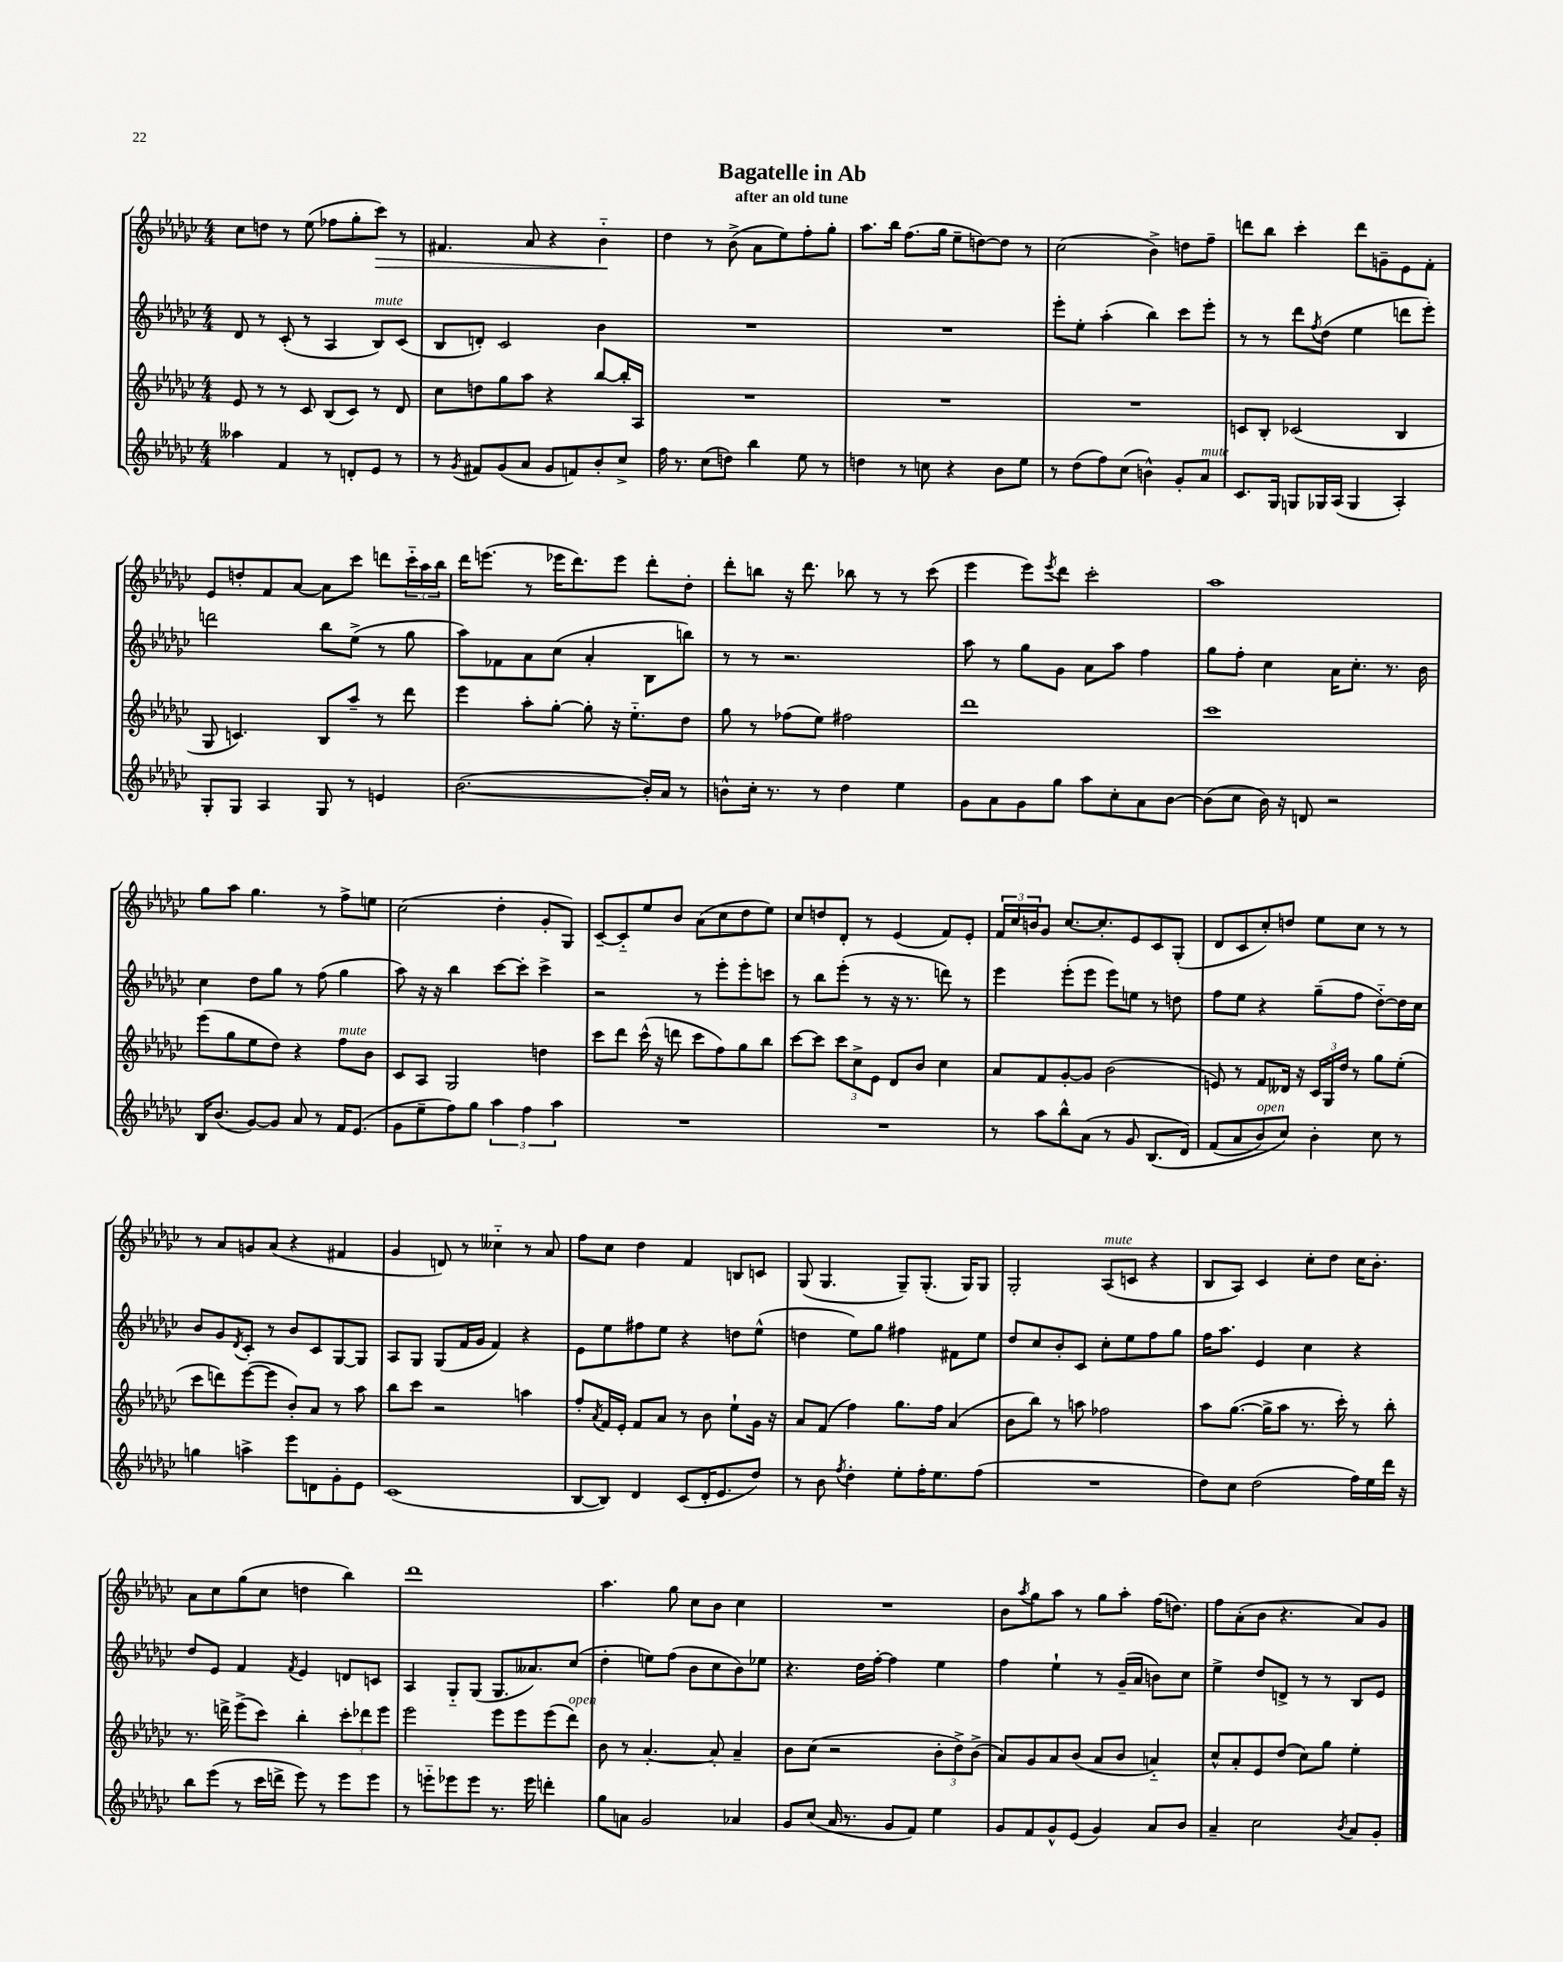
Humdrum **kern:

**kern	**kern	**kern	**kern	**dynam
*part4	*part3	*part2	*part1	*part1
*staff4	*staff3	*staff2	*staff1	*staff1
*clefG2	*clefG2	*clefG2	*clefG2	*
*k[b-e-a-d-g-c-]	*k[b-e-a-d-g-c-]	*k[b-e-a-d-g-c-]	*k[b-e-a-d-g-c-]	*
*M4/4	*M4/4	*M4/4	*M4/4	*
=1	=1	=1	=1	=1
4aa--X\	8e-/	8d-/	8cc-\L	.
.	8r	8r	8ddn\J	.
4f/	8r	(8c-'/	8r	.
.	8c-/	8r	(8ee-\	.
8r	(8B-/L	4A-/	8ff-X\L	.
8dn'/L	8c-/J)	.	8gg-'\	.
!	!	!LO:TX:a:i:t=mute	!	!
!	!	!	!	!LO:HP:b
8e-/J	8r	8B-/L)	8ccc-\J)	>
8r	8d-/	(8c-/J	8r	.
=2	=2	=2	=2	=2
8r	8cc-\L	8B-/L	4.f#X/	.
8qg-/	.	.	.	.
8f#X/L	8ddn\	8dn'/J)	.	.
(8g-/	8gg-\	2c-/	.	.
8a-/J	8aa-\J	.	8a-/	.
8g-/L	4r	.	4r	.
8fn/)	.	.	.	.
8b-'/	[8bb-/L	4b-\	4b-\	.
8cc-^/J	16bb-'/L]	.	.	.
.	16A-/JJ	.	.	.
.	.	.	.	]
=3	=3	=3	=3	=3
16ff\	1r	1r	4dd-\	.
8.r	.	.	.	.
(8cc-\L	.	.	8r	.
8ddn\J)	.	.	(8b-^\	.
4bb-\	.	.	8a-\L	.
.	.	.	8ee-\)	.
8ee-\	.	.	8ff'\	.
8r	.	.	8gg-'\J	.
=4	=4	=4	=4	=4
4ddn\	1r	1r	8.aa-\L	.
.	.	.	16bb-\Jk	.
8r	.	.	(8.ff\L	.
8ccn\	.	.	.	.
.	.	.	16gg-\Jk	.
4r	.	.	8ee-~\L	.
.	.	.	[8ddn\)	.
8b-\L	.	.	8dd\J]	.
8ee-\J	.	.	8r	.
=5	=5	=5	=5	=5
8r	1r	8eee-'\L	(2cc-\	.
(8dd-\L	.	8ee-'\J	.	.
8ff\)	.	(4aa-'\	.	.
(8cc-\J	.	.	.	.
4bn^^\)	.	4bb-\)	4b-^\)	.
8g-'/L	.	8ccc-\L	8ddn\L	.
!LO:TX:a:i:t=mute	!	!	!	!
8a-/J	.	8eee-'\J	8ff~\J	.
=6	=6	=6	=6	=6
8.c-/L	8cn/L	8r	8dddn\L	.
.	8B-'/J	8r	8bb-\J	.
16G-/Jk	.	.	.	.
8Gn/L	(2c-X/	8ddd-\L	4ccc-'\	.
.	.	8qff/	.	.
16G-X/L	.	(8dd-\J	.	.
(16A-/JJ	.	.	.	.
4G-/	.	4ee-\	8ddd\L	.
.	.	.	8gn~\	.
4A-'/)	4B-/	8dddn\L	8e-\	.
.	.	8eee-'\J)	8f'\J	.
!!LO:LB:g=z
=7	=7	=7	=7	=7
8G-'/L	8G-/	2dddn\	8e-/L	.
8G-/J	4.cn/)	.	8ddn'/	.
4A-/	.	.	8f/	.
.	.	.	[8a-/J	.
8G-/	8B-/L	8bb-\L	8a-\L]	.
8r	8aa-~/J	(8ee-^\J	8ccc-\J	.
4en/	8r	8r	8dddn\L	.
.	8ddd-\	8gg-\	24ccc-\L	.
.	.	.	24aa-\	.
.	.	.	24bb-\JJ	.
=8	=8	=8	=8	=8
([2.b-\	4eee-\	8aa-\L)	16ddd-\KL	.
.	.	.	(8.eeen\J	.
.	.	8f-X\	.	.
.	8aa-'\L	8a-\	8r	.
.	[8gg-'\J	(8cc-\J	16eee-X\KL	.
.	.	.	8.ddd-\)	.
.	8gg-'\]	4a-'/	.	.
.	16r	.	8eee-\J	.
.	8.ee-\L	.	.	.
16b-'/LL])	.	8B-\L	8ddd-'\L	.
16a-/JJ	.	.	.	.
8r	8dd-\J	8bbn\J)	8dd-'\J	.
=9	=9	=9	=9	=9
8bn^^\L	8gg-\	8r	8ddd-'\L	.
16cc-'\Jk	8r	8r	8bbn\J	.
8.r	.	.	.	.
.	(8ff-X\L	2.r	16r	.
.	.	.	8.ddd-\	.
8r	8ee-\J)	.	.	.
4dd-\	2ff#X\	.	8bb-X\	.
.	.	.	8r	.
4ee-\	.	.	8r	.
.	.	.	(8ccc-\	.
=10	=10	=10	=10	=10
8g-\L	1ddd-	8aa-\	4eee-\	.
8a-\	.	8r	.	.
8g-\	.	8gg-\L	8eee-\L)	.
.	.	.	8qeee-/	.
8gg-\J	.	8g-\J	8ddd-\J	.
8aa-\L	.	8a-\L	2ccc-'\	.
8cc-'\	.	8aa-\J	.	.
8a-\	.	4ff\	.	.
[8b-\J	.	.	.	.
=11	=11	=11	=11	=11
(8b-\L]	1ccc-	8gg-\L	1aa-	.
8cc-\J	.	8ff'\J	.	.
16b-\)	.	4cc-\	.	.
16r	.	.	.	.
8dn/	.	.	.	.
2r	.	16a-\KL	.	.
.	.	8.cc-'\J	.	.
.	.	8.r	.	.
.	.	16b-\	.	.
!!LO:LB:g=z
=12	=12	=12	=12	=12
16B-/KL	(8eee-\L	4cc-\	8gg-\L	.
(8.b-/J	.	.	.	.
.	8gg-\	.	8aa-\J	.
[8g-/L)	8ee-\	8dd-\L	4.gg-\	.
8g-/J]	8dd-\J)	8gg-\J	.	.
8a-/	4r	8r	.	.
8r	.	(8ff\	8r	.
!	!LO:TX:a:i:t=mute	!	!	!
16f/KL	8ff\L	4gg-\	8ff^\L	.
(8.e-/J	.	.	.	.
.	8b-\J	.	8een\J	.
=13	=13	=13	=13	=13
8g-\L	8c-/L	8aa-\)	(2cc-\	.
8ee-~\	8A-/J	16r	.	.
.	.	16r	.	.
8ff\)	2G-/	4bb-\	.	.
8gg-\J	.	.	.	.
6aa-\	.	[8ccc-\L	4dd-'\	.
.	.	8ccc-'\J]	.	.
6ff\	.	.	.	.
.	4ddn\	4ccc-^\	8g-'/L	.
6aa-\	.	.	.	.
.	.	.	8G-/J)	.
=14	=14	=14	=14	=14
1r	8ccc-\L	2r	[8c-~/L	.
.	8ddd-\J	.	8c-/]	.
.	(16ccc-^^\	.	8ee-/	.
.	16r	.	.	.
.	8dddn\	.	8b-/J	.
.	8ccc-\L	8r	(8a-\L	.
.	8ff\)	8eee-'\L	8cc-\	.
.	8gg-\	8eee-'\	8dd-\	.
.	8bb-\J	8cccn\J	8ee-\J)	.
=15	=15	=15	=15	=15
1r	[8ccc-\L	8r	8cc-/L	.
.	8ccc-\J]	8bb-\L	8ddn/	.
.	12ccc-\L	(8eee-'\J	8d-'/J	.
.	12cc-^\	.	.	.
.	.	8r	8r	.
.	12e-\J	.	.	.
.	8d-/L	16r	(4e-/	.
.	.	8.r	.	.
.	8b-/J	.	.	.
.	4cc-\	8dddn\)	8f/L)	.
.	.	8r	8e-'/J	.
=16	=16	=16	=16	=16
8r	8a-/L	4eee-\	24f/LL	.
.	.	.	24cc-/	.
.	.	.	24bn/J	.
8aa-\L	8f/	.	8g-/J	.
8bb-^^\	[8g-'/	(8eee-'\L	[8.cc-/L	.
(8a-\J	8g-/J]	8eee-\J	.	.
.	.	.	8.cc-'/]	.
8r	(2b-\	8eee-\L)	.	.
8g-/	.	8een\J	8e-/	.
(8.B-/L	.	8r	8c-/	.
.	.	8ddn\	(8G-'/J	.
16d-/Jk)	.	.	.	.
=17	=17	=17	=17	=17
(8f/L	8en/)	8ff\L	8d-/L	.
8a-/	8r	8ee-\J	8c-/	.
!LO:TX:a:i:t=open	!	!	!	!
8b-/)	8f/L	4r	8cc-'/)	.
8cc-/J)	16d--X/Jk	.	8ddn/J	.
.	16r	.	.	.
4b-'\	24c-/LL	(8gg-~\L	8ee-\L	.
.	24G-/	.	.	.
.	24dd-/JJ	.	.	.
.	8r	8ff\J	8cc-\J	.
8cc-\	8gg-\L	[8dd-\L)	8r	.
8r	(8ee-'\J	16dd-\L]	8r	.
.	.	16cc-\JJ	.	.
!!LO:LB:g=z
=18	=18	=18	=18	=18
4ggn\	8ccc-\L	8b-/L	8r	.
.	8dddn\)	8g-/	8a-/L	.
.	.	8qd-/	.	.
4aan^\	([8eee-\	8c-'/J	8gn/	.
.	8eee-\J]	8r	(8a-/J	.
8eee-\L	8b-'/L)	8b-/L	4r	.
8dn\	8a-/J	8c-/	.	.
8g-'\	8r	[8G-/	4f#X/	.
8e-\J	8aa-\	8G-/J]	.	.
=19	=19	=19	=19	=19
(1c-	8bb-\L	8A-/L	4g-/	.
.	8ccc-\J	8G-/J	.	.
.	2r	(8G-/L	8dn/)	.
.	.	16f/L	8r	.
.	.	16g-/JJ	.	.
.	.	4f/)	4cc--X\	.
.	4aan\	4r	8r	.
.	.	.	8a-/	.
=20	=20	=20	=20	=20
[8B-/L	8ff'/L	8e-\L	8ff\L	.
.	8qa-/	.	.	.
8B-/J])	16f/L	8ee-\	8cc-\J	.
.	16e-'/JJ	.	.	.
4d-/	8f/L	8ff#X\	4dd-\	.
.	8a-/J	8ee-\J	.	.
(8c-/L	8r	4r	4f/	.
16d-'/K	8b-\	.	.	.
8.e-/	.	.	.	.
.	8ee-`\L	8ddn\L	8Bn/L	.
8dd-/J)	16g-\Jk	(8ee-^^\J	8cn/J	.
.	16r	.	.	.
=21	=21	=21	=21	=21
8r	8a-/L	4ddn\	(8G-/	.
8b-\	(8f/J	.	4.G-/	.
8qff/	.	.	.	.
4dd-'\	4ff\)	8ee-\L)	.	.
.	.	8gg-\J	.	.
8ee-'\L	8.gg-\L	4ff#X\	8G-~/L)	.
16ff'\K	.	.	(8.G-'/J	.
8.ee-\	16ff\Jk	.	.	.
.	(4a-/	8f#X\L	.	.
.	.	.	16G-/KL)	.
(8ff\J	.	8ee-\J	8G-/J	.
=22	=22	=22	=22	=22
1r	8b-\L	8dd-/L	2G-'/	.
.	8bb-\J)	8cc-/	.	.
.	8r	8b-'/	.	.
.	8aan\	8c-/J	.	.
!	!	!	!LO:TX:a:i:t=mute	!
.	2ff-X\	8cc-'\L	(8A-/L	.
.	.	8ee-\	8cn/J	.
.	.	8ff\	4r	.
.	.	8gg-\J	.	.
=23	=23	=23	=23	=23
8dd-\L)	8aa-\L	16ff\KL	8B-/L	.
.	.	8.aa-\J	.	.
8cc-\J	([8.gg-\J	.	8A-/J)	.
(2dd-\	.	4e-/	4c-/	.
.	16gg-^\KL]	.	.	.
.	8aa-\J	.	.	.
.	8.r	4cc-\	8cc-'\L	.
.	.	.	8dd-\J	.
.	16ccc-'\)	.	.	.
16ff\LL)	8r	4r	16cc-\KL	.
16ee-\	.	.	8.b-'\J	.
16ddd-\JJ	8bb-'\	.	.	.
16r	.	.	.	.
!!LO:LB:g=z
=24	=24	=24	=24	=24
8bb-\L	8.r	8dd-/L	8a-\L	.
(8eee-\J	.	8e-/J	8cc-\	.
.	16dddn^\	.	.	.
8r	(8eee-^\L	4f/	(8gg-\	.
16ccc-\LL	8ccc-\J)	.	8cc-\J	.
16dddn^\JJ	.	.	.	.
.	.	8qf/	.	.
8eee-\)	4bb-'\	4e-/	4ddn\	.
8r	.	.	.	.
8eee-\L	12ccc-'\L	8dn/L	4bb-\)	.
.	12ddd-X\	.	.	.
8eee-\J	.	8cn/J	.	.
.	12eee-\J	.	.	.
=25	=25	=25	=25	=25
8r	2eee-\	4A-/	1ddd-	.
8eeen\L	.	.	.	.
8eee-X\	.	8G-/L	.	.
8eee-\J	.	(8G-/J	.	.
8.r	8eee-\L	8.G-/L	.	.
.	8eee-\	.	.	.
16eee-\	.	8.a--X/)	.	.
4dddn'\	(8eee-\	.	.	.
!	!LO:TX:a:i:t=open	!	!	!
.	8ddd-\J)	(8cc-/J	.	.
=26	=26	=26	=26	=26
8gg-\L	8b-\	4dd-'\	4.aa-\	.
8an\J	8r	.	.	.
2g-/	[4.a-'/	8een\L)	.	.
.	.	(8ff\J	8gg-\	.
.	.	8b-\L	8cc-\L	.
.	8a-'/]	8cc-\	8b-\J	.
4a-X/	4a-~/	8b-\)	4cc-\	.
.	.	8ee-X\J	.	.
=27	=27	=27	=27	=27
8g-/L	8b-\L	4.r	1r	.
(8cc-/J	(8cc-\J	.	.	.
16a-/	2r	.	.	.
8.r	.	.	.	.
.	.	16dd-\LL	.	.
.	.	[16ff'\JJ	.	.
8g-/L	.	4ff\]	.	.
8f/J)	.	.	.	.
4ee-\	12b-'\L	4ee-\	.	.
.	12dd-^\)	.	.	.
.	(12b-^\J	.	.	.
=28	=28	=28	=28	=28
8g-/L	8a-/L)	4ff\	8b-\L	.
.	.	.	8qaa-/	.
8f/	8g-/	.	8gg-\	.
8g-^^/	8a-/	4ee-`\	8aa-\J	.
(8e-/J	(8b-/J	.	8r	.
4g-/)	8a-/L	8r	8gg-\L	.
.	8b-/J	(16g-~/LL	8aa-'\J	.
.	.	16a-/JJ	.	.
8a-/L	4an/)	8bn\L)	(16ff\KL	.
.	.	.	8.ddn\J)	.
8b-/J	.	8cc-\J	.	.
=29	=29	=29	=29	=29
4a-~/	8cc-^^/L	4ee-^\	8ff\L	.
.	8a-'/	.	(8a-'\	.
2cc-\	8e-/	8dd-/L	8b-\J	.
.	(8dd-/J	8dn^/J	4.r	.
.	8cc-\L)	8r	.	.
.	8gg-\J	8r	.	.
8qb-/	.	.	.	.
8a-/L	4ee-'\	8B-/L	8a-/L)	.
8g-'/J	.	8e-/J	8g-/J	.
==	==	==	==	==
*-	*-	*-	*-	*-
